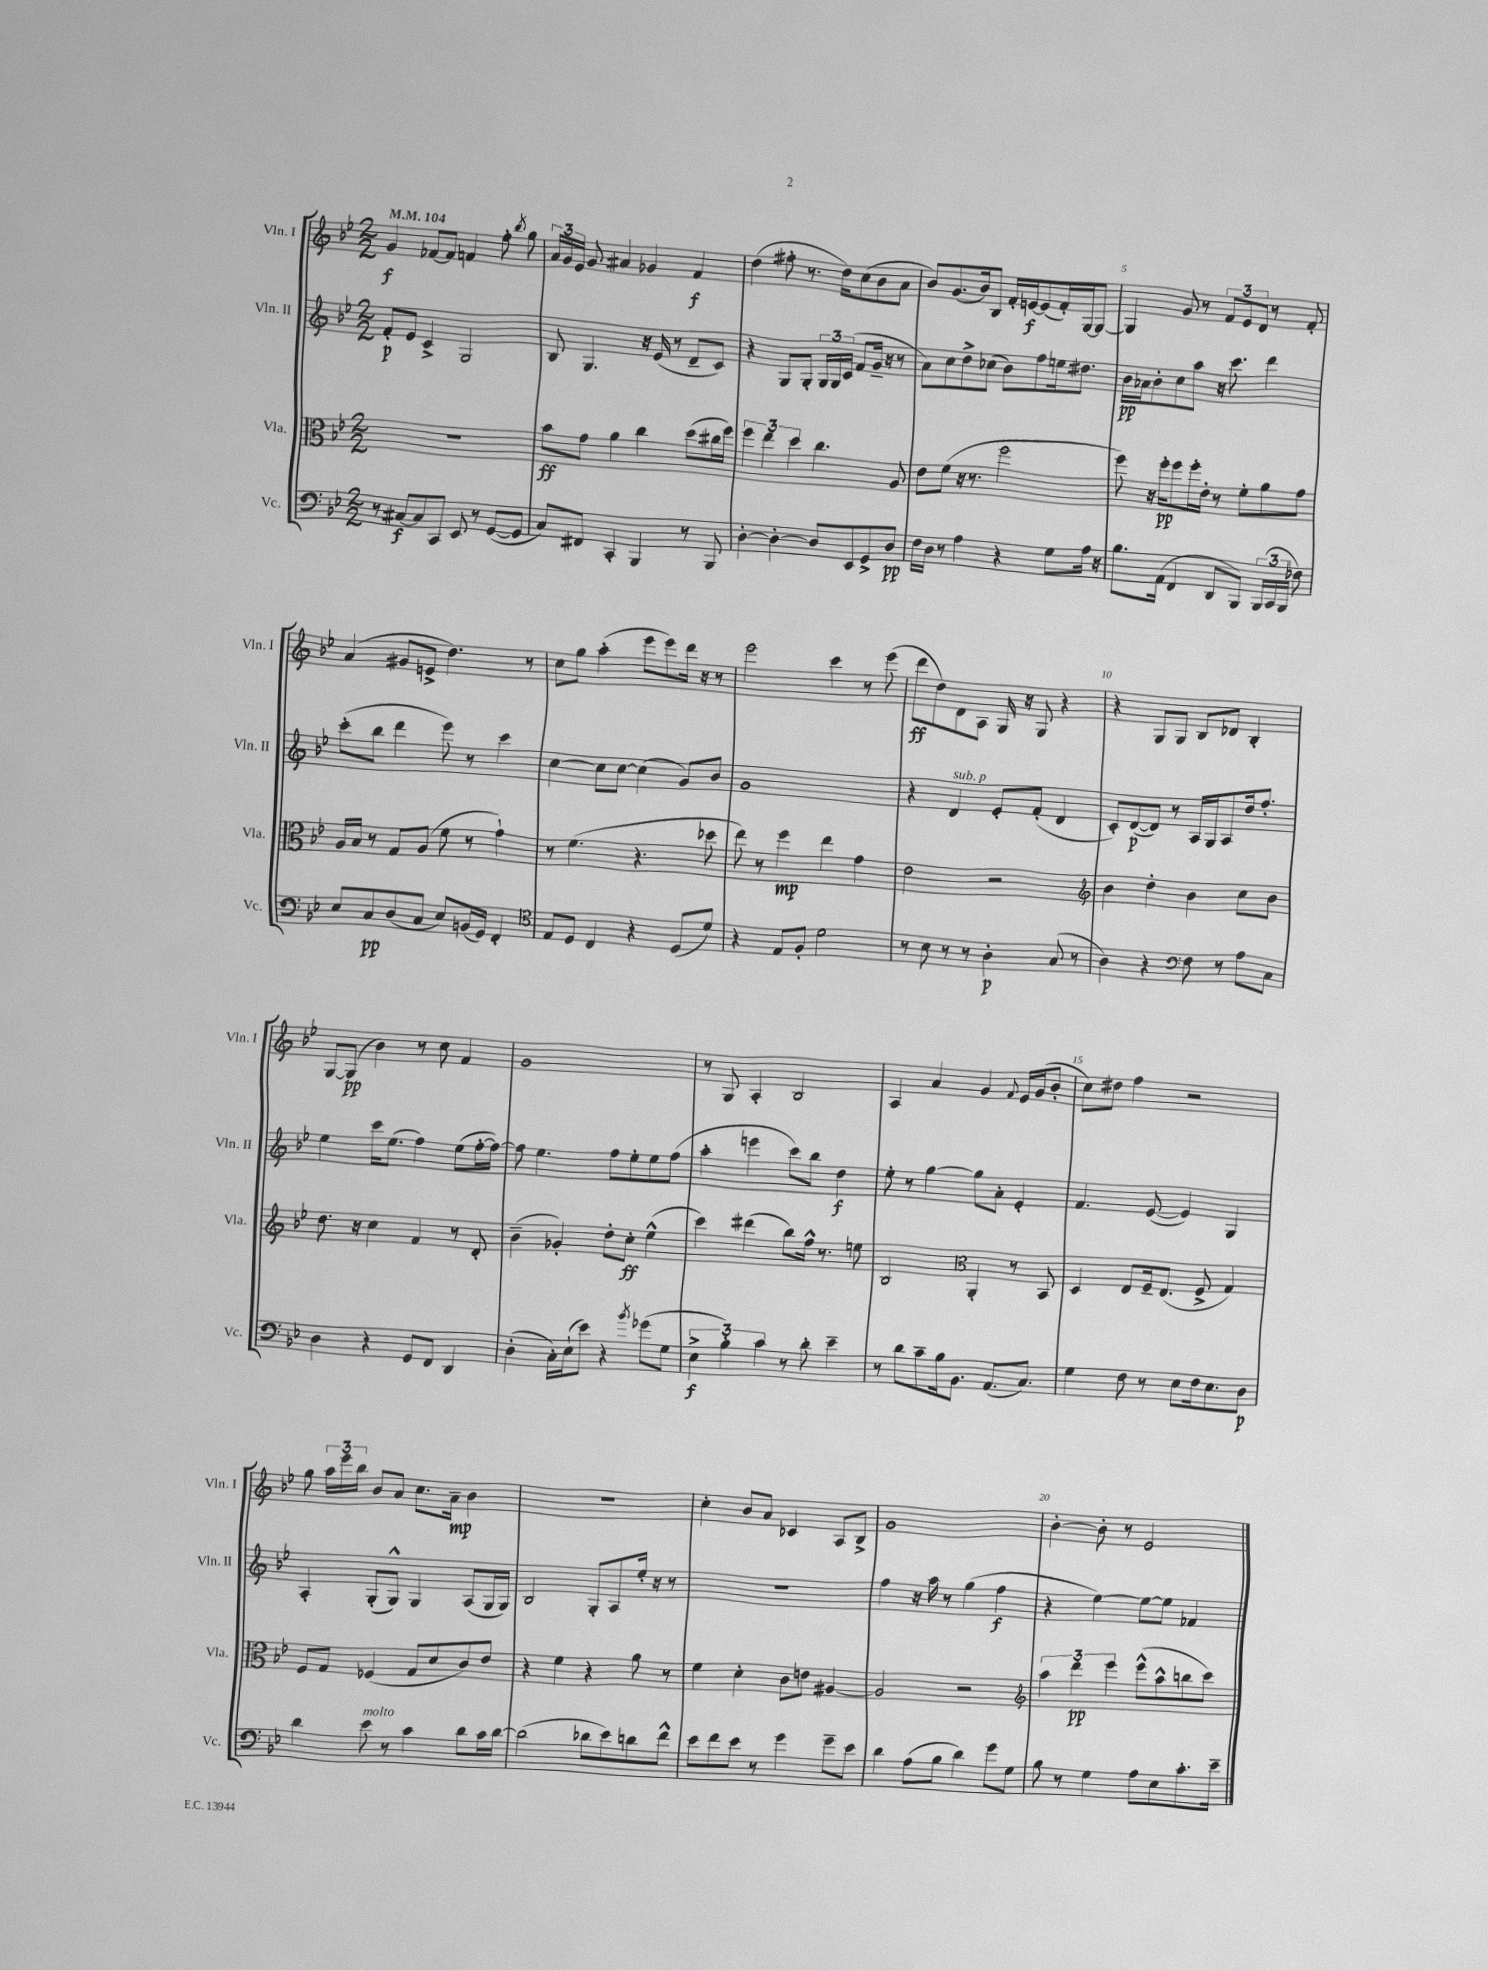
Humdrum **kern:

**kern	**kern	**kern	**kern
*staff4	*staff3	*staff2	*staff1
*clefF4	*clefC3	*clefG2	*clefG2
*k[b-e-]	*k[b-e-]	*k[b-e-]	*k[b-e-]
*M2/2	*M2/2	*M2/2	*M2/2
*MM104	*MM104	*MM104	*MM104
8r	1r	8f'	4g
[8C#	.	8e-	.
8C#]	.	4c^	[8f-
8CC	.	.	8f-]
8EE-	.	2G	4f
8r	.	.	.
([8GG	.	.	8ff'
.	.	.	8qbb-
8GG]	.	.	8gg
=	=	=	=
8C)	8b-	8B-	24a
.	.	.	24g
.	.	.	24e-
8FF#	8g	4.G	8g
4CC'	4a	.	4a#
4BBB-	4cc	16r	4g-
.	.	(16e-	.
.	.	8r	.
8r	(8dd	8d~	4f
8BBB-	16cc#	8c)	.
.	16ff)	.	.
=	=	=	=
[4D'	6ff	4r	(4dd
.	6ee-	.	.
4D'_	.	8G	8ff#'
.	6dd	.	.
.	.	8G'	8.r
8D]	4.cc	24G	.
.	.	24G	.
.	.	.	16dd)
.	.	(24c	.
8EE-	.	8f	(8cc
8GG^	.	16g~	8b-
.	.	16r	.
8D	8A	8r	8a
=	=	=	=
16F	8e-	8a)	8b-)
16D	.	.	.
8r	(8f	8cc	(8.g
4A	16r	8dd^	.
.	8.r	.	16b-)
.	.	(8cc-	8B-
4r	2ff	8b-)	16f'
.	.	.	[16e
.	.	8ff	(8e]
8G	.	16ee	16f')
.	.	8.dd#	[16G
16A	.	.	8G_
16r	.	.	.
=	=	=	=
8.B-	8ff)	16b-	4G]
.	.	16a-	.
.	16r	8b-'	.
(16AA	16ff'	.	.
4FF	8ff	8cc	8g
.	16ff'	8aa	8r
.	16e-'	.	.
8DD	8r	16r	12f
.	.	8.ccc	.
.	.	.	12e-
8BBB-)	8f'	.	.
.	.	.	12d
(24BBB-	8a	4ddd	8r
24CC	.	.	.
24BBB-	.	.	.
8F-)	8g	.	8f'
=	=	=	=
8E-	16A	(8ccc'	(4a
.	16B-	.	.
8C	8r	8bb-	.
(8D	8G	4ddd	8g#
8C	(8A	.	8e^
8E-)	8f	8eee-)	4.dd)
(16BB	8r	8r	.
16GG)	.	.	.
4FF'	4g`)	4ccc	.
.	.	.	8r
=	=	=	=
*clefC4	*	*	*
8E-	8r	[4cc	8cc
8D	(4.f	.	8gg
4C	.	8cc]	(4aa'
.	.	[8cc	.
4r	4.r	(4cc]	8eee-
.	.	.	8eee-)
(8D	.	8g)	16ddd
.	.	.	16r
8d)	8dd-	8b-	8r
=	=	=	=
4r	8ee-)	1g	2eee-
.	8r	.	.
8E-	4ff	.	.
8F'	.	.	.
2d	4ee-	.	4ccc
.	4g	.	8r
.	.	.	(8eee-
=	=	=	=
8r	2e-	4r	8ddd
8B-	.	.	8dd)
8r	.	4d	8d
8r	.	.	8A
4A'	2r	8e-'	16G
.	.	.	16r
.	.	(8f'	8G
(8G	.	4d	4r
8r	.	.	.
=	=	=	=
*	*clefG2	*	*
4A)	4b-	8c')	4r
.	.	([8d	.
4r	4dd'	8d])	8G
.	.	8r	8G
*clefF4	*	*	*
8F	4b-	16A	8B-
.	.	16G	.
8r	.	8A	8d-
8A	8cc	16dd	4B-'
.	.	8.ff'	.
8C	8b-	.	.
=	=	=	=
4D	8.dd	4ee-	[8G
.	.	.	(8G]
.	16r	.	.
4r	4cc	16ccc	4b-)
.	.	(8.ee-	.
8GG	4f	4ff)	8r
8FF	.	.	8cc
4DD	8r	(8ee-	4f
.	8d'	[16ff'	.
.	.	16ff_)	.
=	=	=	=
(4D'	(4b-~	8ff]	1g
.	.	4.ee-	.
16C')	4g-')	.	.
(16E-`	.	.	.
8e-)	.	.	.
4r	8dd'	8ff	.
.	8cc'	8ee-'	.
8qb-	.	.	.
(8g-	(4ee-^^	8ee-	.
8G	.	(8ff	.
=	=	=	=
6E-^	4ccc)	4aa'	8r
.	.	.	8G
6B-')	.	.	.
.	(4ddd#	4eee	4A'
6c	.	.	.
8r	8bb-)	8ccc)	2B-
8d'	16ff^^	8bb-	.
.	8.r	.	.
4e-~	.	4dd	.
.	8ee	.	.
=	=	=	=
8r	2B-	8ee-'	4A
8d	.	8r	.
8c~	.	[4gg	4a
16B-	.	.	.
8.BB-	.	.	.
*	*clefC3	*	*
.	4AA'	8gg]	4g
(8.AA	.	8a'	.
.	.	.	8qqf
.	8r	4e-'	16e-
8.C)	.	.	(16g
.	8BB-	.	8b-'
=	=	=	=
4G	4D	4.f	8cc)
.	.	.	8dd#
8F	8E-	.	4ff
8r	16F~	([8e-	.
.	(8.E-	.	.
8E-	.	4e-])	2r
16F	8F^	.	.
8.E-	.	.	.
.	4G)	4G	.
8D	.	.	.
=	=	=	=
4d	8F	4A'	8gg
.	8G	.	24aa
.	.	.	24eee-
.	.	.	24bb-
8e-	(4F-	(8G'	8b-
8r	.	8G^^)	8a
4c	8G	4G	8.cc
.	8d	.	.
.	.	.	16a~
8d	8c)	(8A	4b-
16c	8e-	16G	.
[16d	.	16G)	.
=	=	=	=
(2d]	4r	2B-	1r
.	4f	.	.
8d-	4r	8G'	.
8e-)	.	8A	.
8d	8a	16ee-'	.
.	.	16r	.
8f^^	8r	8r	.
=	=	=	=
8e-	4f	1r	4cc'
8f	.	.	.
8e-	4d'	.	8b-
8r	.	.	8a
4g	8c	.	4c-
.	8e	.	.
8g~	[4A#	.	8A
8e-	.	.	8B-^
=	=	=	=
4d	2A#]	4ff	1g
(8A	.	16r	.
.	.	16aa	.
8B-	.	8r	.
4d)	2r	(4gg	.
8g	.	4ff	.
8G	.	.	.
=	=	=	=
*	*clefG2	*	*
8B-	6aa	4r	[4b-'
8r	.	.	.
.	6ddd	.	.
4G	.	[4ee-)	8b-']
.	6eee-	.	.
.	.	.	8r
8A	(8eee-^^	8ee-_	2e-
8E-	8aa^^	8ee-]	.
8.c'	8bb	4f-	.
.	8ccc)	.	.
16e-~	.	.	.
==	==	==	==
*-	*-	*-	*-
